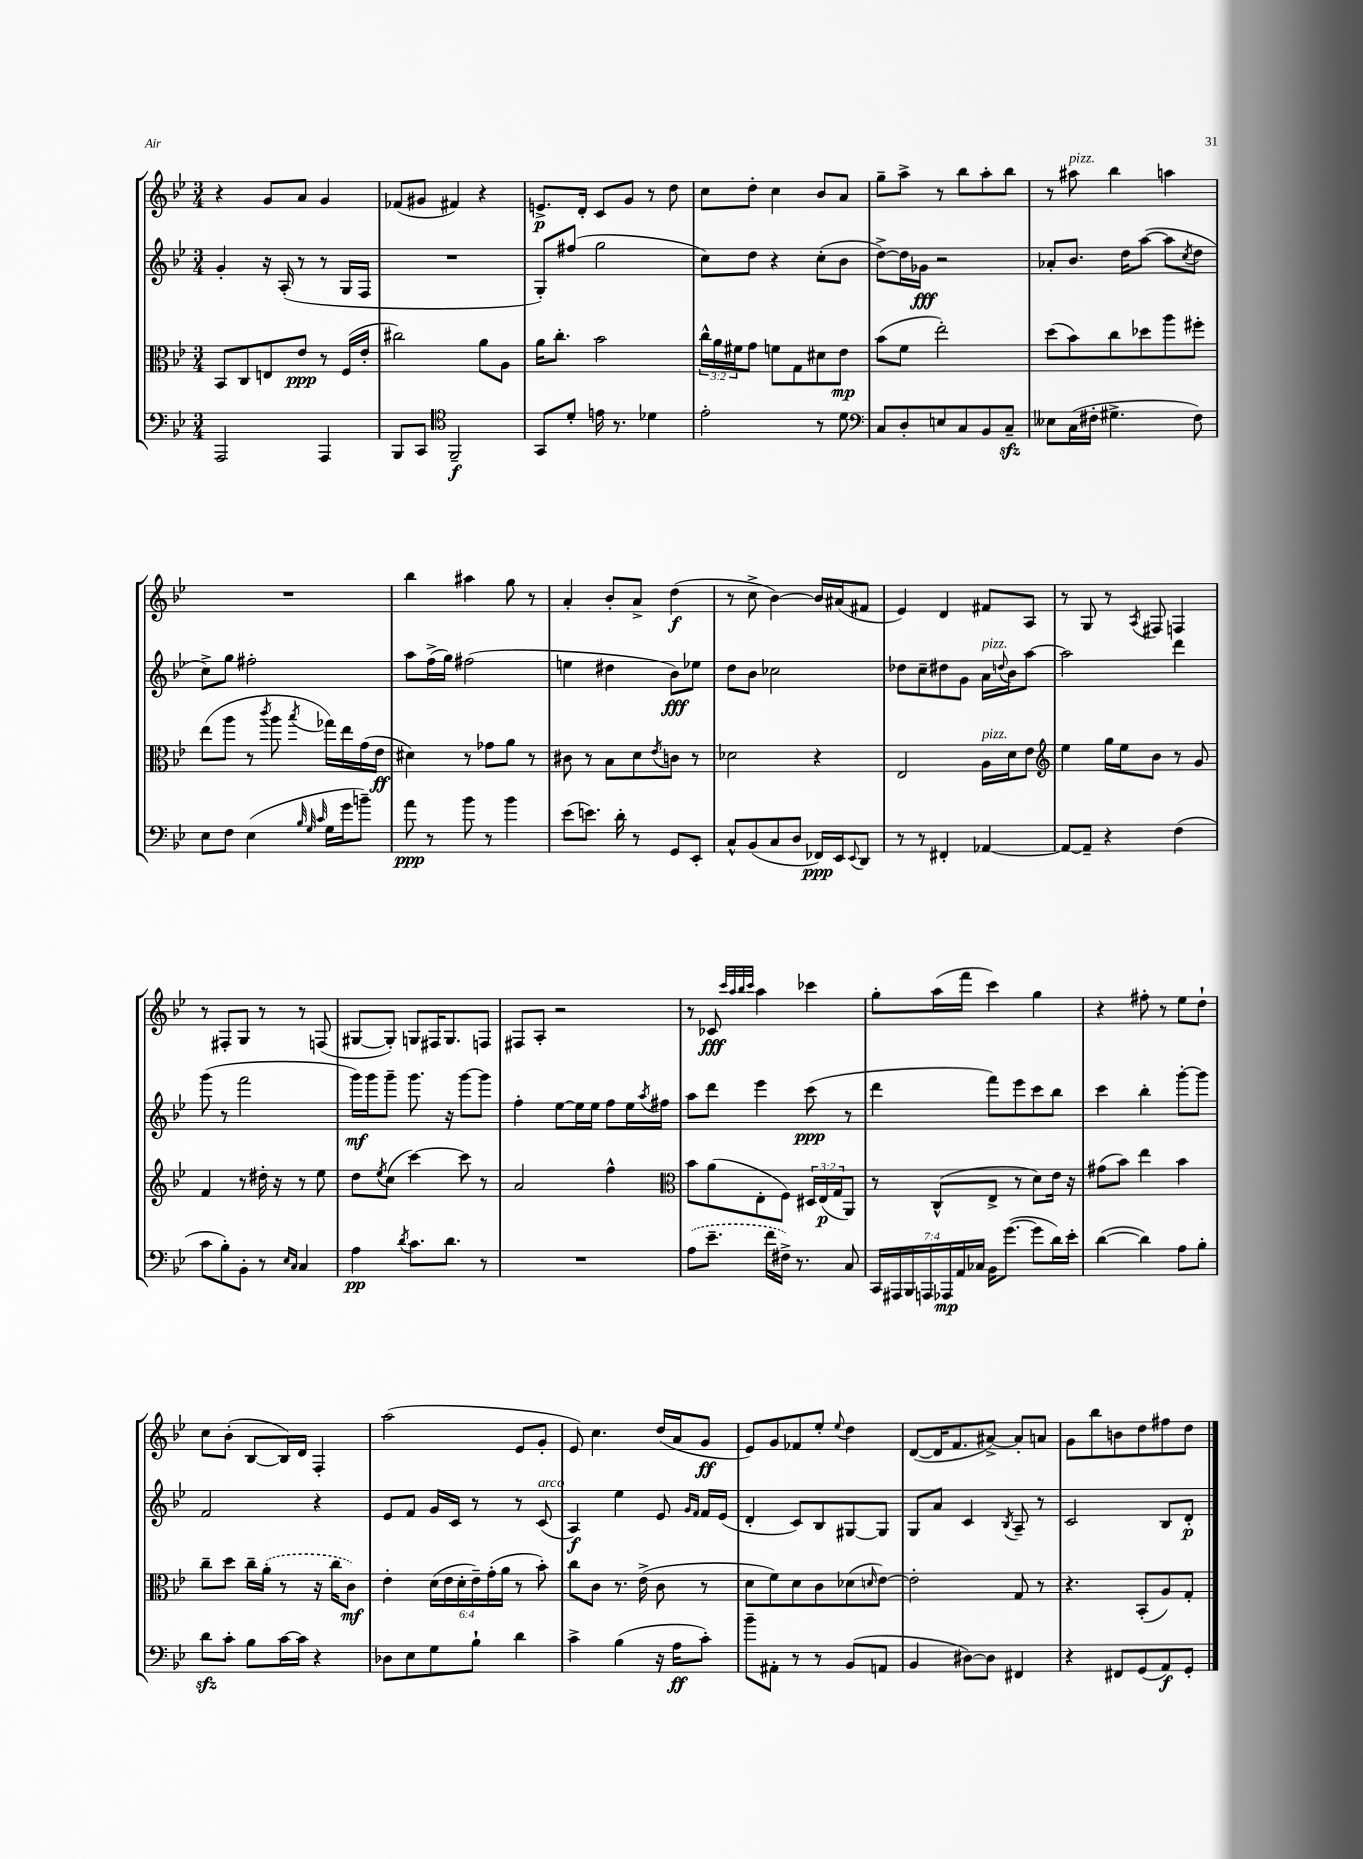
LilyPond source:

<<
\new StaffGroup <<
\new Staff = "s0" {
    \clef treble \key bes \major \numericTimeSignature \time 3/4
    r4 g'8 a'8 g'4 |
    fes'8( gis'8 fis'4) r4 |
    e'8.->\p d'16-. c'8 g'8 r8 d''8 |
    c''8 d''8-. c''4 bes'8 a'8 |
    g''8-- a''8-> r8 bes''8 a''8-. bes''8 |
    r8 ais''8^\markup { \italic "pizz." } bes''4 a''4 |
    R2. |
    bes''4 ais''4 g''8 r8 |
    a'4-. bes'8-. a'8-> d''4\f( |
    r8 c''8-> bes'4~) bes'16 ais'16( fis'8 |
    ees'4) d'4 fis'8 a8 |
    r8 g8 r8 \acciaccatura { a8 } fis8 f4 |
    r8 fis8-. g8 r8 r8 f8( |
    gis8~ gis8-.) g8 fis16 g8. f8 |
    fis8 a8-. r2 |
    r8 ces'8\fff \grace { c'''32 a''32 bes''32 c'''32 } a''4 ces'''4 |
    g''8-. a''16( f'''16 c'''4) g''4 |
    r4 fis''8-. r8 ees''8 d''8-! |
    c''8 bes'8-.( bes8~ bes16) d'16 f4-. |
    a''2( ees'8 g'8-. |
    ees'8) c''4. d''16( a'16 g'8\ff |
    ees'8) g'8 fes'8 ees''8-. \appoggiatura { ees''8 } d''4 |
    d'8~( d'16 f'8. ais'8~->) ais'8-. a'8 |
    g'8 bes''8 b'8 d''8 fis''8 d''8 \bar "|." |
}
\new Staff = "s1" {
    \clef treble \key bes \major \numericTimeSignature \time 3/4
    g'4-. r16 a16-.( r8 r8 g16 f16 |
    R2. |
    g8-.) fis''8( g''2 |
    c''8) d''8 r4 c''8-.( bes'8 |
    d''8~->) d''16 ges'16\fff r2 |
    aes'8-. bes'8. d''16 a''8~( a''8 \acciaccatura { c''8 } d''8 |
    c''8->) g''8 fis''2-. |
    a''8 f''16->( g''16) fis''2( |
    e''4 dis''4 bes'8\fff) ees''8 |
    d''8 bes'8 ces''2 |
    des''8 c''8-- dis''8 g'8 a'16^\markup { \italic "pizz." } \appoggiatura { d''8 } bes'16 a''8~ |
    a''2 d'''4 |
    g'''8( r8 f'''2 |
    g'''16\mf) g'''16 g'''8-- g'''8. r16 g'''8~ g'''8 |
    f''4-. ees''8~ ees''16 ees''16 f''8 ees''16 \acciaccatura { a''8 } fis''16 |
    a''8 d'''8 ees'''4 c'''8\ppp( r8 |
    d'''4 f'''8) ees'''8 c'''8 bes''8 |
    c'''4 bes''4-. g'''8~-. g'''8 |
    f'2 r4 |
    ees'8 f'8 g'16 c'16 r8 r8 c'8^\markup { \italic "arco" }( |
    a4\f) ees''4 ees'8 \grace { g'16 f'16 } f'16 ees'16( |
    d'4-. c'8) bes8 gis8~ gis8 |
    g8 a'8 c'4 \acciaccatura { bes8 } a8-- r8 |
    c'2 bes8 d'8-.\p \bar "|." |
}
\new Staff = "s2" {
    \clef alto \key bes \major \numericTimeSignature \time 3/4 \override Staff.TupletNumber.text = #tuplet-number::calc-fraction-text
    bes,8 c8 e8 ees'8\ppp r8 f16( ees'16-. |
    cis''2) a'8 a8 |
    a'16 c''8.-. bes'2 |
    \tuplet 3/2 { c''16-^ a'16 fis'16 } g'8 f'8 g8 dis'8 ees'8\mp |
    bes'8( f'8 ees''2-.) |
    d''8( bes'8) c''8 des''8 a''8 fis''8-. |
    ees''8( a''8 r8 \acciaccatura { c'''8 } a''8 \acciaccatura { bes''8 } ges''16) ees''16 g'16( ees'16\ff |
    dis'4) r8 ges'8 a'8 r8 |
    cis'8 r8 bes8 d'8 \acciaccatura { ees'8 } c'8 r8 |
    des'2 r4 |
    ees2 a16^\markup { \italic "pizz." } d'16 ees'8 |
    \clef treble ees''4 g''16 ees''16 bes'8 r8 g'8 |
    f'4 r8 dis''16-. r16 r8 ees''8 |
    d''8 \acciaccatura { ees''8 } c''8( c'''4~) c'''8 r8 |
    a'2 f''4-^ |
    \clef alto bes'8 a'8( ees8-. f8) \tuplet 3/2 { dis16 ees16\p( g16 } a,8) |
    r8 c8-^( ees8-> r8 d'8) ees'16 r16 |
    gis'8( bes'8) ees''4 bes'4 |
    c''8-- d''8 c''16-- \once \slurDashed a'16-.( r8 r16 c''16 c'8\mf) |
    ees'4-. \tuplet 6/4 { d'16( ees'16 d'16-. ees'16--) g'16-.( a'16 } r8 bes'8-.) |
    c''8 c'8 r8. ees'16->( c'8 r8 |
    d'8 f'8) d'8 c'8 des'8( \grace { d'16 } ees'8~) |
    ees'2-. g8 r8 |
    r4. bes,8-.( a8) g8-. \bar "|." |
}
\new Staff = "s3" {
    \clef bass \key bes \major \numericTimeSignature \time 3/4 \override Staff.TupletNumber.text = #tuplet-number::calc-fraction-text
    a,,2 a,,4 |
    bes,,8 c,8 \clef tenor f,2--\f |
    g,8 d'8-. e'16 r8. des'4 |
    ees'2-. r8 d'8 |
    \clef bass c8 d8-. e8 c8 bes,8 c8--\sfz |
    eeses8 c16( fis16-. gis4.-> fis8) |
    ees8 f8 ees4( \grace { bes32 g32 c'32 } g16 g'16 b'8--) |
    a'8\ppp r8 bes'8 r8 bes'4 |
    ees'8( e'8.) d'16-. r8 g,8 ees,8-. |
    c8-^ bes,8( c8 d8 fes,16\ppp) ees,16 \appoggiatura { ees,8 } d,8 |
    r8 r8 fis,4-. aes,4~ |
    aes,8~ aes,8-- r4 f4( |
    c'8 bes8-.) bes,8-. r8 \grace { ees16 c16 } c4 |
    a4\pp \acciaccatura { d'8 } c'8. d'8. r8 |
    R2. |
    \once \slurDashed a8( ees'8.-- f'16 fis16->) r8. c8 |
    \tuplet 7/4 { c,16 ais,,16 bes,,16 a,,16 aes,,16\mp a,16 ces16 } bes,16 g'8.~( g'8 d'16) ees'16-. |
    d'4~( d'4) a8 bes8-. |
    d'8\sfz c'8-. bes8 c'16~ c'16 r4 |
    des8 ees8 g8 bes8-! d'4 |
    c'4-> bes4( r16 a16\ff c'8-.) |
    bes'8-- ais,8-. r8 r8 bes,8( a,8 |
    bes,4 dis8~) dis8 fis,4 |
    r4 fis,8 g,8( a,8\f) g,8-. \bar "|." |
}
>>
>>
\layout { \context { \Score \remove "Bar_number_engraver" } }
